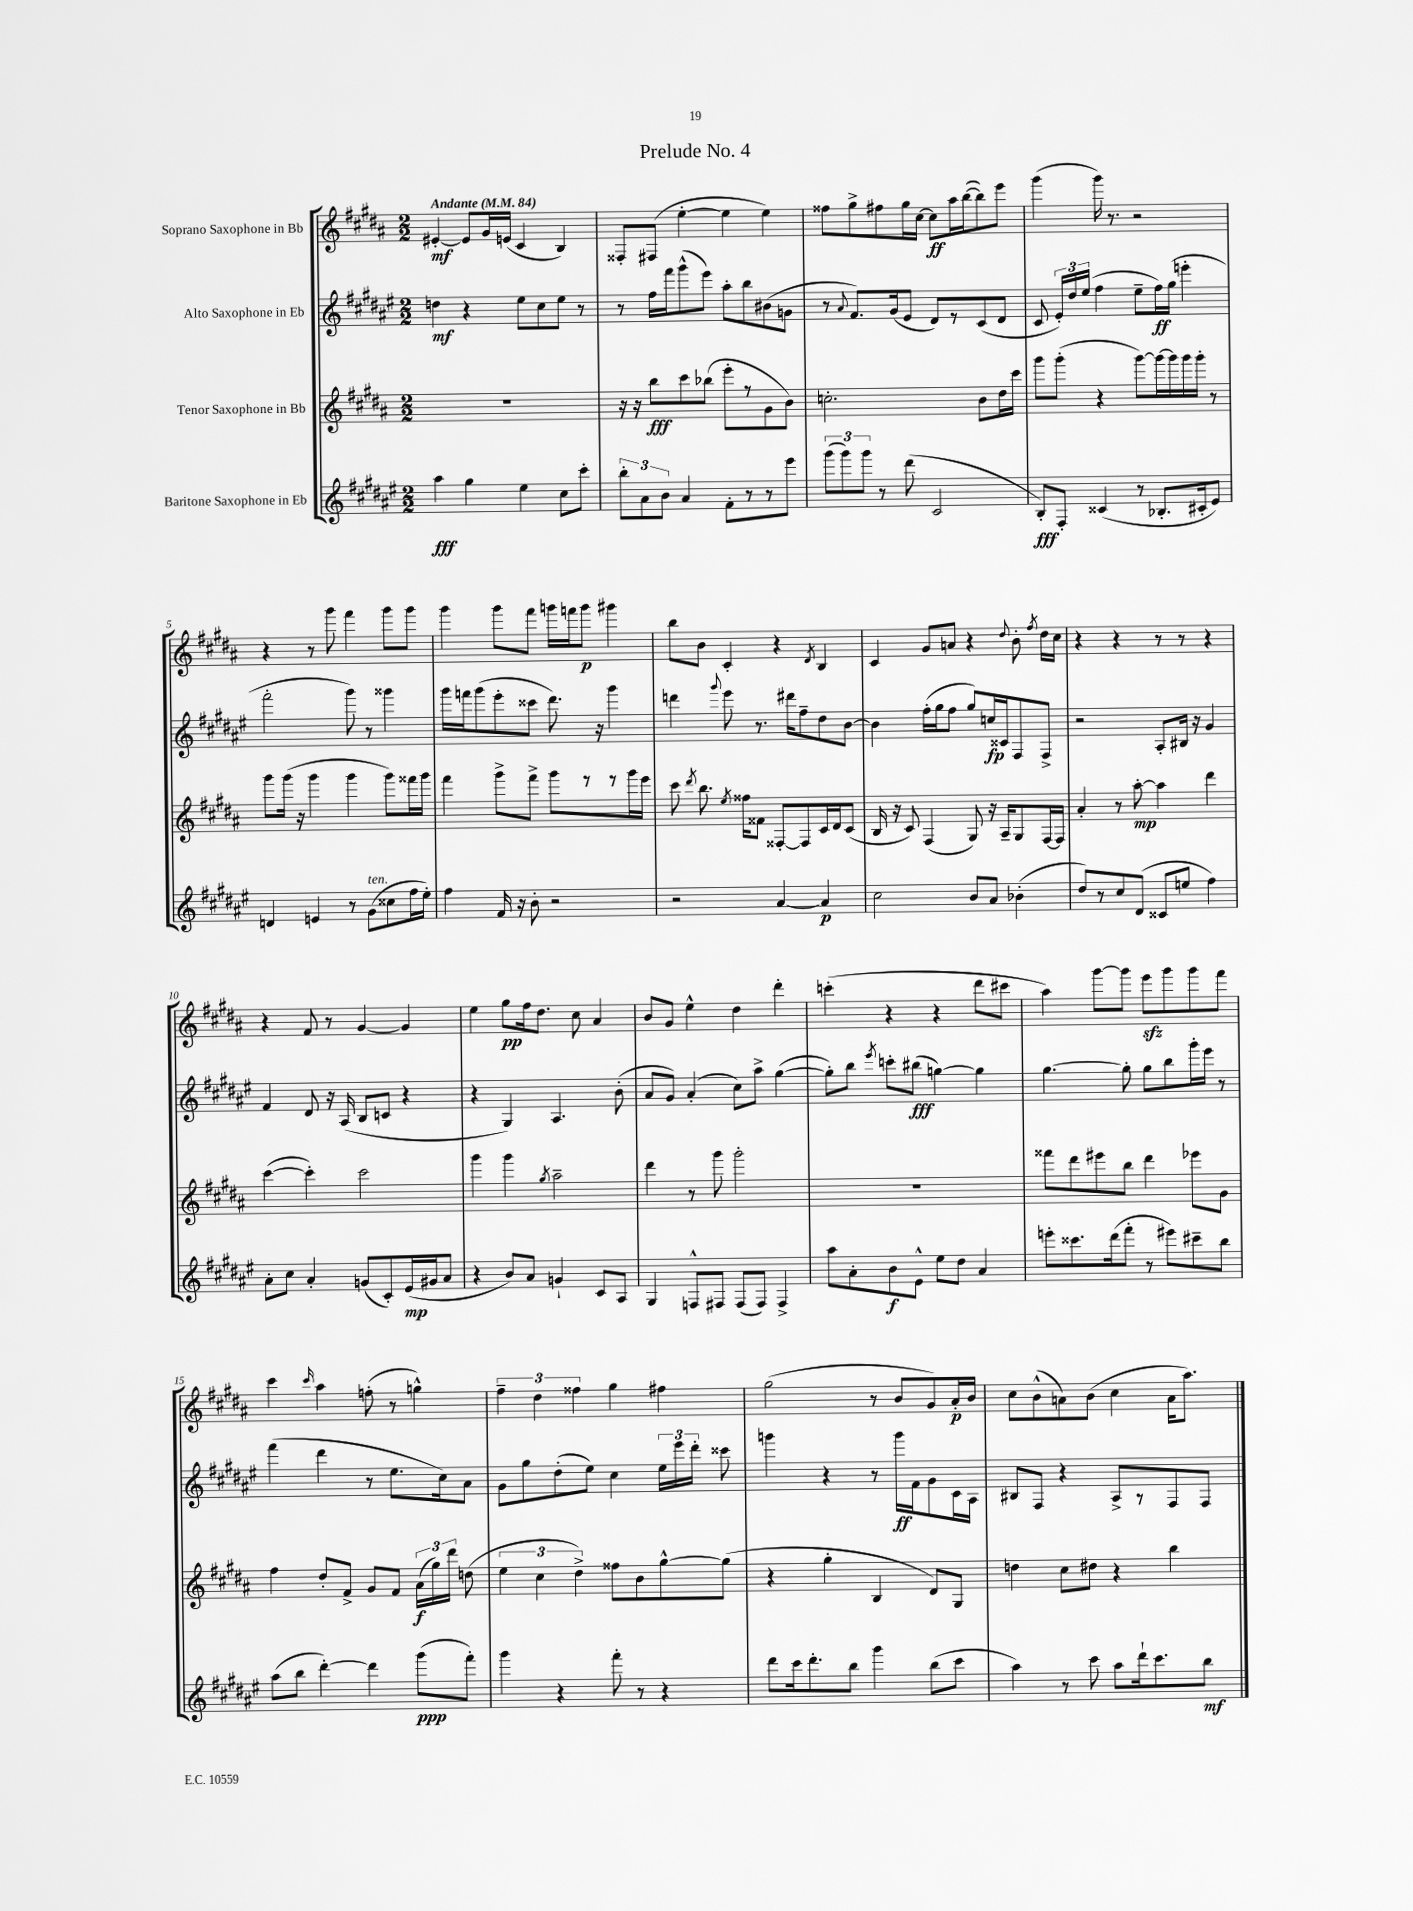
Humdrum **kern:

**kern	**kern	**kern	**kern
*staff4	*staff3	*staff2	*staff1
*clefG2	*clefG2	*clefG2	*clefG2
*k[f#c#g#d#a#e#]	*k[f#c#g#d#a#]	*k[f#c#g#d#a#e#]	*k[f#c#g#d#a#]
*M2/2	*M2/2	*M2/2	*M2/2
*MM84	*MM84	*MM84	*MM84
4aa#\	1r	4dd\	[4e#'/
4gg#\	.	4r	8e#/]L
.	.	.	16g#/L
.	.	.	(16e/JJ
4ee#\	.	8ee#\L	4c#/
.	.	8cc#\	.
8cc#\L	.	8ee#\J	4B/)
8ccc#'\J	.	8r	.
=	=	=	=
12bb'\L	16r	8r	8F##'/L
.	16r	.	.
12a#\	.	.	.
.	8bb\L	16ff#\LL	(8F#/J
12b\J	.	.	.
.	.	16fff#\J	.
4a#/	8ccc#\	(8ggg#^^\	[4ee'\
.	(8bb-\J	8eee#\J)	.
8f#'\L	8eee'\L	8aa#'\L	4ee\]
8r	8r	8bb\	.
8r	8g#\	(8b#\	4ee\)
8eee#\J	8b\J)	8g\J	.
=	=	=	=
(12ggg#\L	2.cc'\	8r	8ff##\L
12ggg#\)	.	.	.
.	.	8qqa#/	.
.	.	8.f#/L)	8gg#^\
12ggg#\J	.	.	.
8r	.	.	8ff#\
.	.	(16g#/k	.
(8ddd#\	.	8e#/J	16gg#\L
.	.	.	[16cc#\JJ
2c#/	.	8d#/L)	8cc#\]L
.	.	8r	16aa#\L
.	.	.	([16bb\J
.	8b\L	(8c#/	8bb\])
.	16dd#\L	8d#/J	8eee\J
.	16ccc#\JJ	.	.
=	=	=	=
8B'/L)	8ggg#\L	8c#/	(4ggg#\
8F#'/J	(8ggg#'\J	24e#'/LL)	.
.	.	24dd#/	.
.	.	(24ee#/JJ	.
(4c##/	4r	4ff#\	16ggg#\)
.	.	.	8.r
8r	[8ggg#\L)	8ee#~\L	2r
8.B-'/L	16ggg#\_L	16ff#\L)	.
.	16ggg#\]	(16gg#\JJ	.
.	16ggg#\	4eee'\	.
16c#'/k	16ggg#'\JJ	.	.
8e#/J)	8r	.	.
=	=	=	=
4d/	8ggg#\L	2fff#'\	4r
.	(16ggg#\Jk	.	.
.	16r	.	.
4e/	4ggg#\	.	8r
.	.	.	8ggg#\
8r	4ggg#\	8ggg#\)	4fff#\
(8g#\L	.	8r	.
8cc##\	8ggg#\L)	4ggg##\	8ggg#\L
16ff#\L	16fff##\L	.	8ggg#\J
16ee#'\JJ)	16ggg#\JJ	.	.
=	=	=	=
4ff#\	4fff#\	16ggg#\LL	4ggg#\
.	.	16fff\J	.
.	.	(8ggg#\	.
16f#/	8ggg#^\L	8eee#'\	8ggg#\L
16r	.	.	.
8b'\	8fff#^\J	8ccc##\J	8fff#\J
2r	8ggg#\L	8.ddd#\)	16ggg\LL
.	.	.	16fff\J
.	8r	.	8ggg\J
.	.	16r	.
.	8r	4ggg#\	4ggg#\
.	16ggg#\L	.	.
.	16eee\JJ	.	.
=	=	=	=
2r	8ccc#\	4ddd\	8bb\L
.	8qddd#/	.	.
.	8.bb\	.	8b\J
.	.	8qqggg#/	.
.	.	8eee#\	4c#'/
.	8qee/	.	.
.	16ff##\LK	.	.
.	8f##\J	8.r	.
[4a#/	[8F##'/L	.	4r
.	.	16ddd#\LK	.
.	8F##/]	8ff#~\	.
.	.	.	8qd#/
4a#/]	16c#/L	8dd#\	4B/
.	16d#/J	.	.
.	(8c#/J	[8b\J	.
=	=	=	=
2cc#\	16B/	4b\]	4c#/
.	16r	.	.
.	8c#/)	.	.
.	(4F#/	(16ff#'\LL	8g#/L
.	.	16gg#\J	.
.	.	8ff#\J	8a/J
8b/L	8G#/)	8gg#/L)	4r
8a#/J	16r	16cc/L	.
.	16A#~/LK	16c##/J	.
.	.	.	8qqdd#/
(4b-'\	8G#/	8F#/	8b'\
.	.	.	8qff#/
.	[16F#/L	8F#^/J	16dd#\LL
.	16F#/]JJ	.	16cc#\JJ
=	=	=	=
8dd#/L)	4a#'/	2r	4r
8r	.	.	.
8cc#/	8r	.	4r
(8d#/J	[8aa#'\	.	.
8c##/L	4aa#\]	8A#'/L	8r
8ee/J	.	16B#/Jk	8r
.	.	16r	.
4ff#\)	4ddd#\	4g#/	4r
=	=	=	=
8a#'\L	([4ccc#\	4f#/	4r
8cc#\J	.	.	.
4a#'/	4ccc#'\])	8d#/	8f#/
.	.	16r	8r
.	.	(16A#/	.
(8g/L	2ccc#\	8B/L	[4g#/
8c#'/)	.	8c/J	.
(16e#/L	.	4r	4g#/]
16g#/J	.	.	.
8a#/J	.	.	.
=	=	=	=
4r	4ggg#\	4r	4ee\
8b/L)	4ggg#\	4G#/)	8gg#\L
8a#/J	.	.	16ff#\k
.	.	.	8.dd#\J
.	8qgg#/	.	.
4g`/	2aa#~\	4.A#/	.
.	.	.	8cc#\
8c#/L	.	.	4a#/
8A#/J	.	(8b'\	.
=	=	=	=
4G#/	4ddd#\	8a#/L	8b/L
.	.	8g#/J)	8g#/J
8F^^/L	8r	(4a#'/	4ee^^\
8F#/J	8ggg#\	.	.
(8F#/L	2ggg#'\	8cc#\L)	4dd#\
8F#/J)	.	8aa#^\J	.
4F#^/	.	([4gg#\	4ddd#'\
=	=	=	=
8aa#\L	1r	8gg#'\]L)	(4ccc'\
8a#'\	.	8bb\J	.
.	.	8qeee#/	.
8b\	.	8ccc'\L	4r
8e#^^\J	.	(8bb#\J	.
8ee#\L	.	[4gg\)	4r
8dd#\J	.	.	.
4a#/	.	4gg\]	8ddd#\L
.	.	.	8ccc#\J
=	=	=	=
8eee'\L	8fff##\L	[4.gg#\	4aa#\)
8.ccc##\	8ddd#\	.	.
.	8eee#\	.	[8ggg#\L
(16ddd#\k	.	.	.
8fff#'\J	8bb\J	8gg#'\]	8ggg#\]J
8r	4ddd#\	8gg#\L	8eee\L
8eee#\L)	.	8bb\	8ggg#\
8ccc#~\	8eee-\L	16ggg#'\L	8ggg#\
.	.	16eee#\JJ	.
8bb\J	8g#\J	8r	8fff#\J
=	=	=	=
(8aa#\L	4ff#\	(4fff#\	4ccc#\
8bb\J	.	.	.
.	.	.	16qqccc#/
[4ddd#'\)	8dd#'/L	4ddd#\	4aa#\
.	8f#^/J	.	.
4ddd#\]	8g#/L	8r	(8ff'\
.	8f#/J	8.ee#\L	8r
(8ggg#\L	(24a#\LL	.	4gg^^\)
.	24gg#\)	.	.
.	.	16cc#\k)	.
.	24ddd#\JJ	.	.
8fff#'\J)	(8dd\	8a#\J	.
=	=	=	=
4ggg#\	6ee\	8g#\L	6ff#~\
.	.	8gg#\	.
.	6cc#\	.	6dd#\
4r	.	(8dd#'\	.
.	6dd#^\)	.	6ff##\
.	.	8ee#\J)	.
8fff#'\	8ff##\L	4cc#\	4gg#\
8r	8b\	.	.
4r	[8gg#^^\	24ee#\LL	4ff#\
.	.	24eee#\	.
.	.	24ddd#'\JJ	.
.	(8gg#\]J	8ccc##\	.
=	=	=	=
8ddd#\L	4r	4ggg\	(2gg#\
16ccc#\k	.	.	.
8.ddd#'\	.	.	.
.	4gg#'\	4r	.
8bb\J	.	.	.
4ggg#\	4B/	8r	8r
.	.	16ggg\LL	8b/L
.	.	16f#\J	.
(8bb\L	8d#/L)	8g#\	8g#/)
8ccc#\J	8G#/J	16c#\L	16a#'/L
.	.	16A#\JJ	16b/JJ
=	=	=	=
4aa#\)	4dd\	8B#/L	8cc#\L
.	.	8F#/J	(8b^^\
8r	8cc#\L	4r	8a\)
8ccc#\	8dd#\J	.	(8b\J
8aa#\L	4r	8A#^/L	4cc#\
16ddd#`\k	.	8r	.
8.ccc#\	.	.	.
.	4bb\	8F#/	16a\LK
.	.	.	8.aa#\J)
8bb\J	.	8F#/J	.
==	==	==	==
*-	*-	*-	*-
